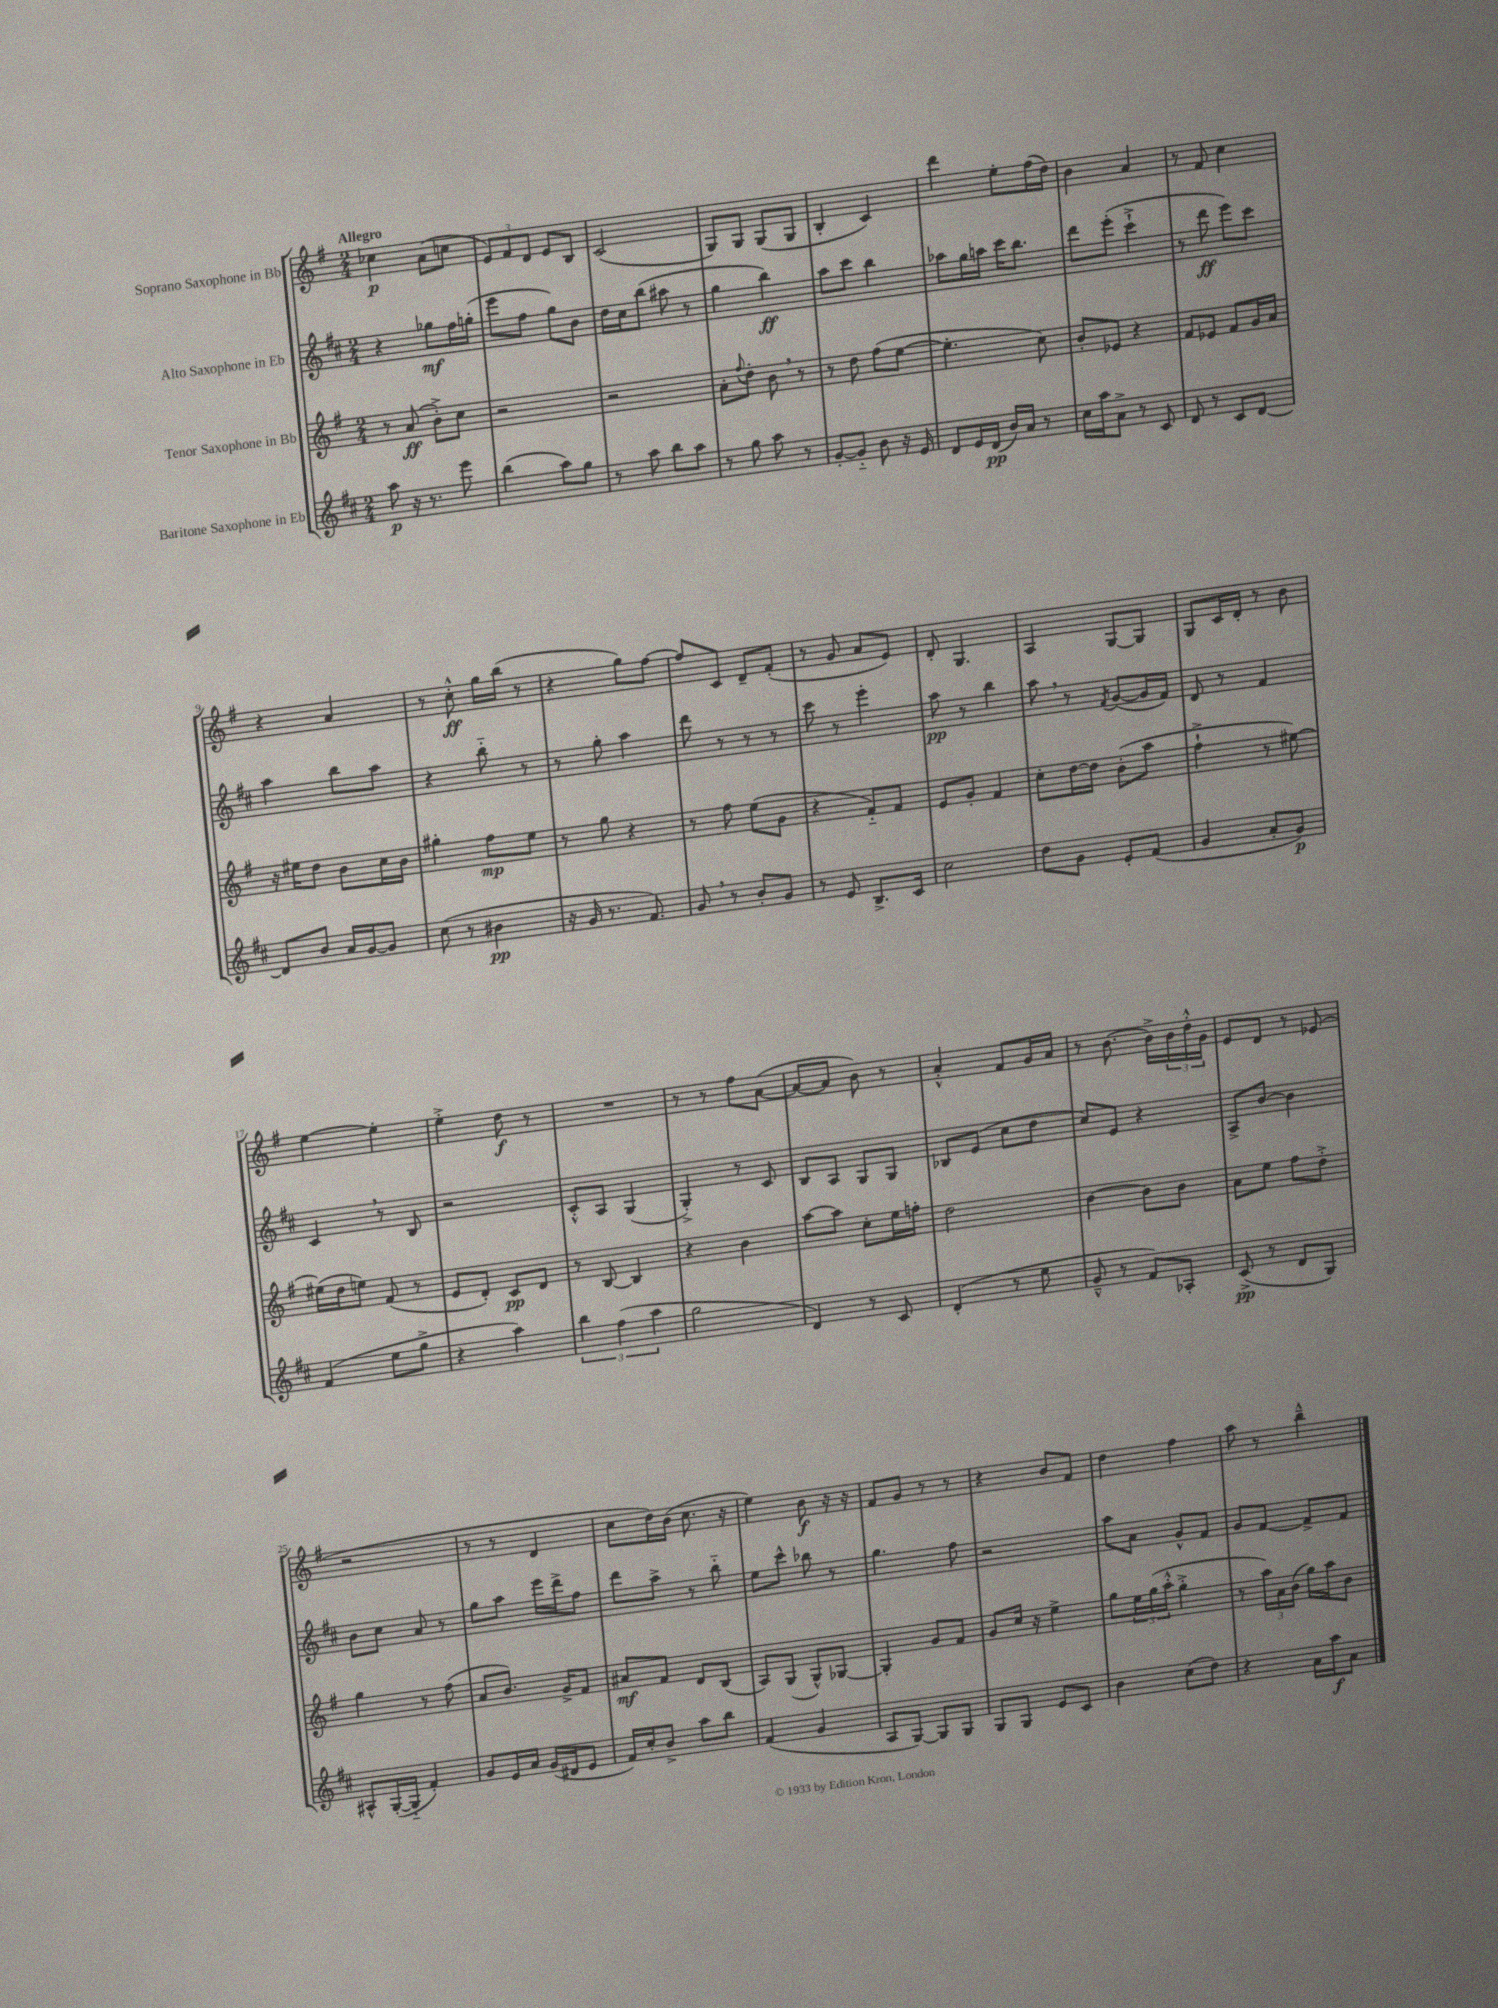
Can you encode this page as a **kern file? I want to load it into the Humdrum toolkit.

**kern	**kern	**kern	**kern
*staff4	*staff3	*staff2	*staff1
*clefG2	*clefG2	*clefG2	*clefG2
*k[f#c#]	*k[f#]	*k[f#c#]	*k[f#]
*M2/4	*M2/4	*M2/4	*M2/4
8aa\	8r	4r	4cc-\
16r	(8a/	.	.
8.r	.	.	.
.	8b'^\L)	8gg-\L	(8a\L
8eee\	8cc\J	16ff#\L	8cc\J
.	.	(16gg'\JJ	.
=	=	=	=
(4bb\	2r	8eee\L	12e/L)
.	.	.	12f#/
.	.	8ff#\J	.
.	.	.	12d/J
8aa\L)	.	8gg\L)	8e/L
8gg\J	.	8b\J	8B/J
=	=	=	=
8r	2r	16dd\LL	(2c/
.	.	16cc#\J	.
8aa\	.	(8bb\J	.
8bb\L	.	8aa#\	.
8aa\J	.	8r	.
=	=	=	=
8r	8a'\L	4gg\	8G/L)
.	8qqff#/	.	.
8gg\	8dd'\J	.	8G/J
8aa\	8b\	4bb\)	(8G/L
8r	8r	.	8G/J
=	=	=	=
[8g'/L	8r	8aa\L	4B'/
8g'~/]J	8dd\	8ccc#\J	.
8b\	(8ff#\L	4bb\	4c/)
16r	[8ee\J	.	.
16e/	.	.	.
=	=	=	=
8d/L	4.ee'\]	8aa-\L	4ddd\
16e/L	.	16gg\L	.
(16d/JJ	.	16aa\JJ	.
16b/LL)	.	16ccc#\LK	8ee'\L
16a/JJ	.	8.bb\J	.
8r	8cc\)	.	(16ff#\L
.	.	.	16dd\JJ)
=	=	=	=
16cc#\LL	8b'/L	8ddd\L	4b\
16aa\J	.	.	.
8a^\J	8e-/J	(8eee'\J	.
8r	4r	4ccc#`^\	4a/
8c#/	.	.	.
=	=	=	=
8d/	8f#/L	8r	8r
8r	8e-/J	8ddd\	8f#/
8c#/L	8f#/L	8eee\L)	4cc\
[8d/J	16g/L	8ccc#\J	.
.	16a/JJ	.	.
=	=	=	=
8d/]L	16r	4aa\	4r
.	16ee#\LK	.	.
8b/J	8dd\J	.	.
16a/LL	8b\L	8bb\L	4a/
[16g/J	.	.	.
8g/]J	16cc\L	8aa\J	.
.	16b\JJ	.	.
=	=	=	=
(8cc#\	4gg#'\	4r	8r
8r	.	.	8cc'^^\
4b#\	8ff#\L	8bb'~\	16gg\LL
.	.	.	(16bb\JJ
.	8ee\J	8r	8r
=	=	=	=
16r	8r	8r	4r
16g/	.	.	.
8.r	8gg\	8gg'\	.
.	4r	4aa\	8gg\L)
8.f#/)	.	.	.
.	.	.	[8ff#\J
=	=	=	=
8g/	8r	8ddd\	8ff#/]L
8r	8ff#\	8r	8c/J
8b'/L	(8ee\L	8r	8d~/L
8g/J	8g\J	8r	(8f#'/J
=	=	=	=
8r	4r	8ccc#\	8r
8e/	.	8r	8g/
8.B^/L	8f#'~/L)	4eee'\	8a/L
.	8f#/J	.	8e/J)
16c#/Jk	.	.	.
=	=	=	=
2cc#\	8e/L	8aa\	8d'/
.	8g'/J	8r	4.G/
.	4f#/	4bb\	.
=	=	=	=
8dd\L	8cc'\L	8aa\	4A/
8g\J	[16dd\L	8r	.
.	16dd\]JJ	.	.
.	.	8qf#/	.
8e'/L	(8b'\L	([8g/L	[8G/L
(8f#/J	8aa\J	16g/]L	8G/]J
.	.	16f#/JJ)	.
=	=	=	=
4g/	4ff#`^\	8d/	8G/L
.	.	8r	16c/L
.	.	.	16d'/JJ
8a'/L	8r	4f#/	8r
8g/J)	[8ee#\)	.	8b\
=	=	=	=
(4f#/	(16ee#\]LL	4c#/	[4ee\
.	16dd\J	.	.
.	8ee\J)	.	.
8ee\L	(8f#/	8r	4ee'\]
8gg^\J	8r	8B/	.
=	=	=	=
4r	8e/L	2r	4ee'^\
.	8d'/J)	.	.
4aa\)	8c/L	.	8dd\
.	8d/J	.	8r
=	=	=	=
6bb\	8r	8c#'^^/L	2r
.	[8B/	8A/J	.
(6ff#\	.	.	.
.	4B/]	(4G/	.
6aa\	.	.	.
=	=	=	=
2gg\	4r	4G'^/)	8r
.	.	.	8r
.	4b\	8r	8ff#\L
.	.	8c#/	([8a\J
=	=	=	=
4d/)	[8aa\L	8B/L	8a/_L
.	8aa\]J	8A/J	8a/]J
8r	8cc'\L	8G/L	8b\)
8c#/	16ee\L	8G/J	8r
.	16ff'\JJ	.	.
=	=	=	=
(4d'/	2dd\	8B-/L	4a'^^/
.	.	(8e/J	.
8r	.	8cc#\L	8f#/L
8ee\	.	8dd\J	16g/L
.	.	.	16a/JJ
=	=	=	=
8g~^^/	[4b\	8cc#/L)	8r
8r	.	8e/J	[8.b\
8f#/L)	8b\]L	4r	.
.	.	.	16b^\]LL
8A-'/J	8b\J	.	24b\
.	.	.	24dd'^^\
.	.	.	24g\JJ
=	=	=	=
(8c#^/	8a\L	8A^/L	8e/L
8r	8ee\J	[8b/J	8d/J
8d/L	8ff#\L	4b\]	8r
8G/J)	8dd'^\J	.	(8e-/
=	=	=	=
8A#^^/L	4gg\	8b\L	2r
([16G'/L	.	8cc#\J	.
16G'~/]JJ	.	.	.
4f#'/)	8r	8a/	.
.	(8ff#\	8r	.
=	=	=	=
8g/L	8a/L	8gg\L	8r
16e/L	8.b/J)	8aa\J	8r
16a/JJ	.	.	.
(16g/LL	.	16eee\LL	4d/
16d#/J	16g^/LK	16ddd^\J	.
8e/J	8f#/J	8ff#\J	.
=	=	=	=
16f#/LL)	8a#/L	8ddd\L	8cc\L
16cc#'/J	.	.	.
8b^/J	8f#/J	8aa^\J	16dd\L)
.	.	.	(16b\JJ
8aa\L	8d/L	8r	8.cc\
8bb\J	(8B/J	8bb'~\	.
.	.	.	16r
=	=	=	=
(4f#/	8A/L)	8ee\L	4ee\)
.	(8G/J	8ccc#^^\J	.
4g/	8G^^/L)	8bb-\	8b\
.	[8G-/J	8r	16r
.	.	.	16r
=	=	=	=
8A/L	4G-'/]	4.gg\	8f#/L
[8G/J)	.	.	8g/J
8G/]L	8g/L	.	8r
8G/J	8f#/J	8ff#\	8r
=	=	=	=
8G/L	8g/L	2r	4r
8G/J	16cc/Jk	.	.
.	16r	.	.
8e/L	4ee^\	.	8b/L
8c#/J	.	.	8f#/J
=	=	=	=
4b\	8gg\L	8aa\L	4dd\
.	24ee\L	8a\J	.
.	(24gg\	.	.
.	24aa'^^\JJ	.	.
(8cc#\L	4gg'^\	8g^^/L	4ff#\
8dd\J)	.	8f#/J	.
=	=	=	=
4r	8r	8g/L	8aa\
.	24aa\LL)	[8f#/J	8r
.	24a\	.	.
.	(24b\JJ	.	.
16a\LL	16gg\LL)	8f#^/]L	4bb~^^\
16aa\J	16aa\J	.	.
8a\J	8b\J	8f#/J	.
==	==	==	==
*-	*-	*-	*-
